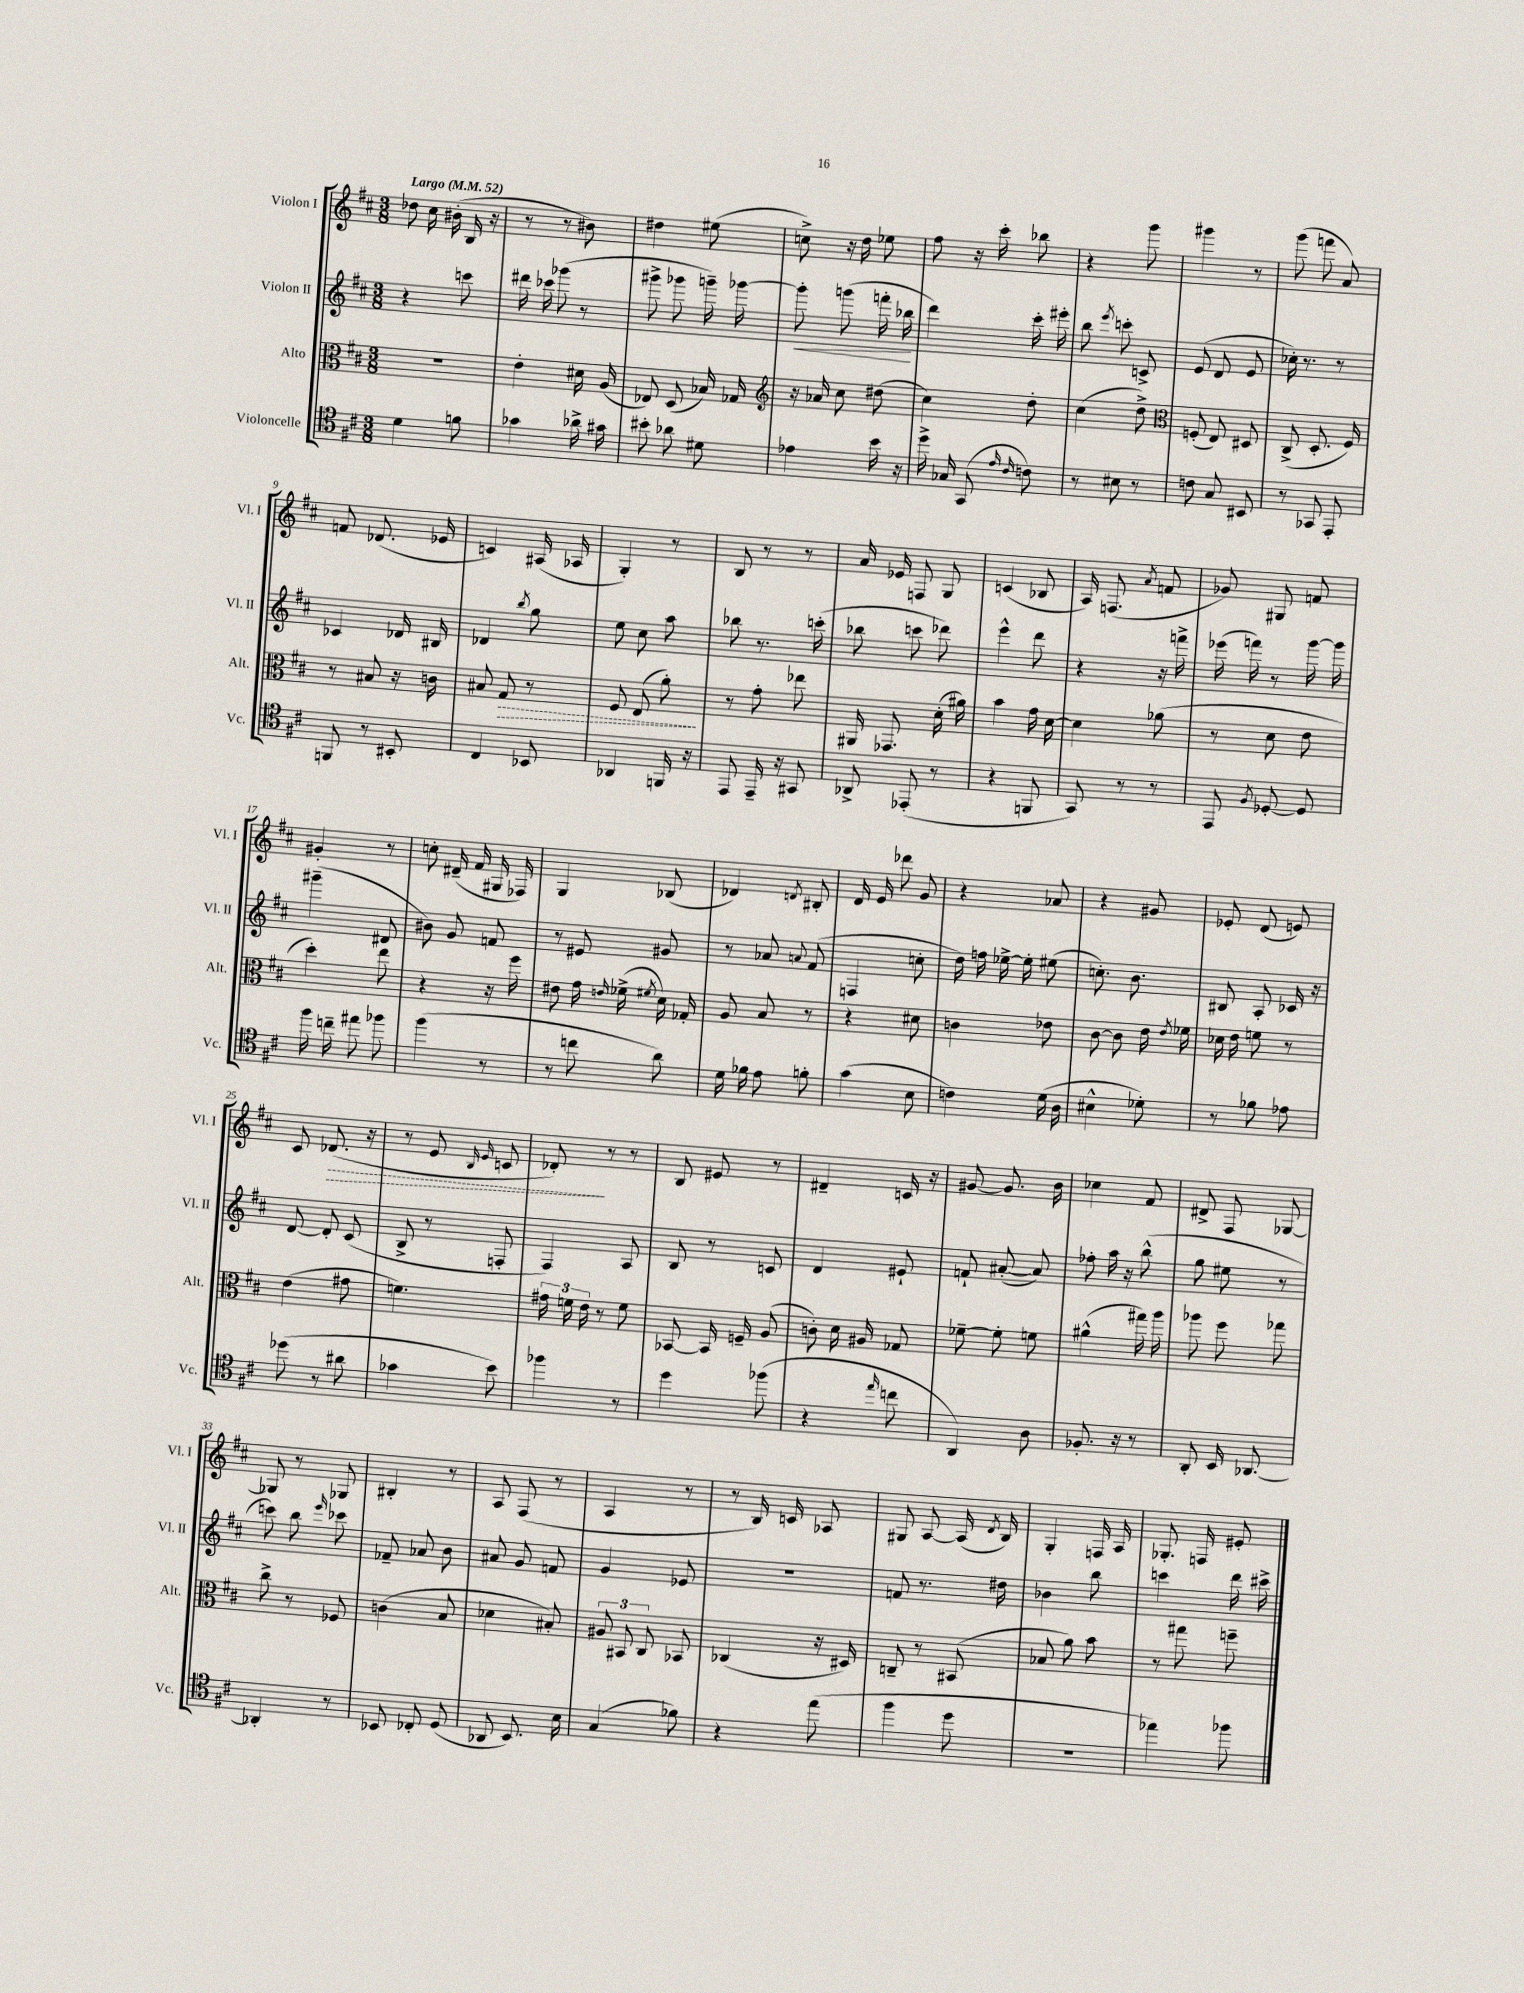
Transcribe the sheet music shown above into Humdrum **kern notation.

**kern	**kern	**dynam	**kern	**dynam	**kern	**dynam
*part4	*part3	*part3	*part2	*part2	*part1	*part1
*staff4	*staff3	*staff3	*staff2	*staff2	*staff1	*staff1
*I"Violoncelle	*I"Alto	*	*I"Violon II	*	*I"Violon I	*
*I'Vc.	*I'Alt.	*	*I'Vl. II	*	*I'Vl. I	*
*clefC4	*clefC3	*	*clefG2	*	*clefG2	*
*k[f#c#]	*k[f#c#]	*	*k[f#c#]	*	*k[f#c#]	*
*M3/8	*M3/8	*	*M3/8	*	*M3/8	*
*MM52	*MM52	*	*MM52	*	*MM52	*
=1	=1	=1	=1	=1	=1	=1
!	!	!	!	!	!LO:TX:a:B:t=Largo	!
4d\	4.r	.	4r	.	8dd-X\	.
.	.	.	.	.	16cc#\	.
.	.	.	.	.	(16b#X'\	.
8fn\	.	.	8cccn\	.	16B/	.
.	.	.	.	.	16r	.
=2	=2	=2	=2	=2	=2	=2
4g-X\	4e'\	.	16ddd#X\	.	8r	.
.	.	.	16ccc-X\	.	.	.
.	.	.	(8ggg-X\	.	8r	.
16a-X^\	16d#X\	.	8r	.	8b#X\)	.
16g#X\	(16A/	.	.	.	.	.
=3	=3	=3	=3	=3	=3	=3
8b#X'\	8E-X/)	.	8ggg#X^\	.	4dd#X\	.
8a-X\	(8D/	.	8ggg-X\	.	.	.
8d#X\	16B-X/)	.	16gggn~\)	.	(8ee#X\	.
.	16G-X/	.	[16ggg-X\	.	.	.
=4	=4	=4	=4	=4	=4	=4
*	*clefG2	*	*	*	*	*
!	!	!	!	!LO:HP:b	!	!
4e-X\	16r	.	8ggg-'\]	<	8ccn^\)	.
.	16a-X/	.	.	.	.	.
.	8cc#\	.	(8gggn\	.	16r	.
.	.	.	.	.	16dd\	.
16b\	(8dd#X\	.	16fffn'\	.	8ee-X\	.
16r	.	.	16bb-X\	.	.	.
.	.	.	.	[	.	.
=5	=5	=5	=5	=5	=5	=5
16dd^\	4cc#\)	.	4ddd\)	.	8ff#\	.
16G-X/	.	.	.	.	.	.
(8GG/	.	.	.	.	16r	.
.	.	.	.	.	16ccc#'\	.
16qqe/	.	.	.	.	.	.
16qqc#/	.	.	.	.	.	.
8cn\)	8dd'\	.	16ccc#'\	.	8bb-X\	.
.	.	.	16eee#X'\	.	.	.
=6	=6	=6	=6	=6	=6	=6
8r	(4cc#\	.	8bb\	.	4r	.
.	.	.	8qeee/	.	.	.
8B#X\	.	.	8cccn'\	.	.	.
8r	8dd^\)	.	8cn^/	.	8ggg\	.
=7	=7	=7	=7	=7	=7	=7
*	*clefC3	*	*	*	*	*
8cn\	(8Fn'/	.	(8e/	.	4ggg#X\	.
8G/	8E/)	.	8d/	.	.	.
8BB#X/	8D#X/	.	8e/	.	8r	.
=8	=8	=8	=8	=8	=8	=8
8r	(8C#^/	.	16cc-X'\)	.	(8ggg\	.
.	.	.	8.r	.	.	.
8GG-X/	8.D'/	.	.	.	8fffn\	.
8EE'/	.	.	8r	.	8a/)	.
.	16F#/)	.	.	.	.	.
!!LO:LB:g=z
=9	=9	=9	=9	=9	=9	=9
8FFn/	8r	.	4c-X/	.	8fn/	.
8r	8B#X/	.	.	.	(8.d-X/	.
8BB#X'/	16r	.	16d-X/	.	.	.
.	16cn\	.	16B#X/	.	16e-X/	.
=10	=10	=10	=10	=10	=10	=10
4C#/	8B#X/	.	4d-X/	.	4cn/)	.
!	!	!LO:HP:b	!	!	!	!
.	8G/	>	.	.	.	.
.	.	.	8qbb/	.	.	.
8BB-X/	8r	.	8gg\	.	(16A#X/	.
.	.	.	.	.	16A-X/	.
=11	=11	=11	=11	=11	=11	=11
4AA-X/	8F#/	.	8ee\	.	4G'/)	.
.	(8E/	.	8cc#\	.	.	.
16FFn/	8a'\)	.	8aa\	.	8r	.
16r	.	.	.	.	.	.
.	.	]	.	.	.	.
=12	=12	=12	=12	=12	=12	=12
8EE/	8r	.	8bb-X\	.	8B/	.
16EE~/	8g'\	.	8.r	.	8r	.
16r	.	.	.	.	.	.
8GG#X/	8ee-X\	.	.	.	8r	.
.	.	.	(16cccn'\	.	.	.
=13	=13	=13	=13	=13	=13	=13
8AA-X^/	16AA#X/	.	8bb-X\	.	16a/	.
.	8.GG-X/	.	.	.	16e-X/	.
(8EE-X'/	.	.	8cccn\	.	8Fn/	.
8r	(16d'\	.	8ddd-X\)	.	8G/	.
.	16a#X\)	.	.	.	.	.
=14	=14	=14	=14	=14	=14	=14
4r	4b\	.	4eee^^\	.	(4cn/	.
8FFn/	16g\	.	8ddd\	.	8B-X/	.
.	[16d\	.	.	.	.	.
=15	=15	=15	=15	=15	=15	=15
8GG/)	4d\]	.	4r	.	16A/)	.
.	.	.	.	.	(8.Fn/	.
8r	.	.	.	.	.	.
.	.	.	.	.	8qa/	.
8r	(8a-X\	.	16r	.	8fn/	.
.	.	.	16fffn^\	.	.	.
=16	=16	=16	=16	=16	=16	=16
8EE/	8r	.	(16eee-X\	.	8g-X/)	.
.	.	.	16fffn\)	.	.	.
8qF#/	.	.	.	.	.	.
[8D-X'/	8d\	.	8r	.	8G#X/	.
8D-/]	8e\	.	[16ggg\	.	8fn/	.
.	.	.	16ggg\]	.	.	.
!!LO:LB:g=z
=17	=17	=17	=17	=17	=17	=17
16ff#\	4dd'\)	.	(4ggg#X~\	.	4g#X'/	.
16ccn~\	.	.	.	.	.	.
8ee#X\	.	.	.	.	.	.
8ff-X\	8ee\	.	8d#X/	.	8r	.
=18	=18	=18	=18	=18	=18	=18
(4ff#\	4r	.	8b#X\)	.	8ccn'\	.
.	.	.	8g/	.	(16d#X~/	.
.	.	.	.	.	16f#/	.
8r	16r	.	8fn/	.	16G#X/	.
.	16ff#\	.	.	.	16F-X/)	.
=19	=19	=19	=19	=19	=19	=19
8r	8e#X\	.	8r	.	4G/	.
8ccn\	16g\	.	8e#X/	.	.	.
.	16qqen/	.	.	.	.	.
.	(16f-X^\	.	.	.	.	.
.	8qf#X/	.	.	.	.	.
8a\)	16d\)	.	8g#X/	.	(8B-X/	.
.	16G-X'/	.	.	.	.	.
=20	=20	=20	=20	=20	=20	=20
16d\	8A/	.	8r	.	4d-X/)	.
16f-X\	.	.	.	.	.	.
8e\	8B/	.	8a-X/	.	.	.
.	.	.	8qqan/	.	8qdn/	.
8fn'\	8r	.	(8f#/	.	8B#X'/	.
=21	=21	=21	=21	=21	=21	=21
(4g\	4r	.	4Fn/	.	16d/	.
.	.	.	.	.	16e/	.
.	.	.	.	.	8ddd-X\	.
8B\	8d#X\	.	8ccn'\	.	8g/	.
=22	=22	=22	=22	=22	=22	=22
4cn\)	4cn\	.	16dd\)	.	4r	.
.	.	.	16ffn\	.	.	.
.	.	.	[16ee-X^\	.	.	.
.	.	.	16ee-'\]	.	.	.
(16d\	8e-X\	.	(8ee#X\	.	8a-X/	.
16A\	.	.	.	.	.	.
=23	=23	=23	=23	=23	=23	=23
4B#X^^\	[8c#\	.	8.ccn'\)	.	4r	.
.	8c#\]	.	.	.	.	.
.	.	.	8.b\	.	.	.
8d-X'\)	16e\	.	.	.	8g#X/	.
.	8qe/	.	.	.	.	.
.	16f-X\	.	.	.	.	.
=24	=24	=24	=24	=24	=24	=24
8r	16d-X\	.	8B#X/	.	8e-X'/	.
.	16e\	.	.	.	.	.
8f-X\	8fn\	.	8A'/	.	(8d/	.
8e-X\	8r	.	16c-X/	.	8en/)	.
.	.	.	16r	.	.	.
!!LO:LB:g=z
=25	=25	=25	=25	=25	=25	=25
(8dd-X\	(4e\	.	[8d/	.	8c#/	.
!	!	!	!	!	!	!LO:HP:b
8r	.	.	8d'/]	.	(8.d-X/	>
8a#X\	8g#X\	.	(8c#/	.	.	.
.	.	.	.	.	16r	.
=26	=26	=26	=26	=26	=26	=26
4g-X\	4.fn\)	.	8B^/	.	8r	.
.	.	.	8r	.	8e/	.
.	.	.	.	.	16qqB/	.
.	.	.	.	.	16qqe/	.
8b\)	.	.	8Fn'/	.	8cn/	.
=27	=27	=27	=27	=27	=27	=27
4ff-X\	24g#X\	.	4F#/)	.	8d-X'/)	.
.	24fn\	.	.	.	.	.
.	24e\	.	.	.	.	.
.	8r	.	.	.	8r	]
8r	8f\	.	8A/	.	8r	.
=28	=28	=28	=28	=28	=28	=28
4dd\	[8BB-X/	.	8B/	.	8B/	.
.	16BB-/]	.	8r	.	8e#X/	.
.	16Fn~/	.	.	.	.	.
(8ff-X\	(8A/	.	8cn/	.	8r	.
=29	=29	=29	=29	=29	=29	=29
4r	8cn'\)	.	4d/	.	4d#X~/	.
.	16d\	.	.	.	.	.
.	16A#X/	.	.	.	.	.
16qqee/	.	.	.	.	.	.
8ccn\	8G-X/	.	8e#X`/	.	16cn/	.
.	.	.	.	.	16r	.
=30	=30	=30	=30	=30	=30	=30
4AA/)	[8f-X~\	.	8fn`/	.	[8g#X/	.
.	8f-'\]	.	([8a#X'/	.	8.g#/]	.
8A\	8fn\	.	8a#/])	.	.	.
.	.	.	.	.	16b\	.
=31	=31	=31	=31	=31	=31	=31
8.F-X'/	(4a#X^^\	.	8ff-X'\	.	4cc-X\	.
.	.	.	16aa\	.	.	.
16r	.	.	16r	.	.	.
8r	16gg#X\)	.	(8bb^^\	.	8f#/	.
.	16aa\	.	.	.	.	.
=32	=32	=32	=32	=32	=32	=32
8AA'/	8aa-X\	.	8gg\	.	8d#X^/	.
16BB/	8ff#\	.	8ee#X\	.	8F#/	.
[8.AA-X/	.	.	.	.	.	.
.	8gg-X\	.	8r	.	[8G-X/	.
!!LO:LB:g=z
=33	=33	=33	=33	=33	=33	=33
4AA-X'/]	8cc#^\	.	8cccn\)	.	8G-X/]	.
.	8r	.	8bb\	.	8r	.
.	.	.	16qqeee/	.	.	.
8r	8F-X/	.	8ccc-X\	.	8G-X/	.
=34	=34	=34	=34	=34	=34	=34
8BB-X/	(4cn\	.	8f-X~/	.	4B#X'/	.
8C-X'/	.	.	8a-X/	.	.	.
(8D/	8B/	.	8b\	.	8r	.
=35	=35	=35	=35	=35	=35	=35
8AA-X/	4d-X\	.	8a#X/	.	8A/	.
8.BB/)	.	.	8g/	.	(8F#/	.
.	8B#X'/)	.	8fn/	.	8r	.
16B\	.	.	.	.	.	.
=36	=36	=36	=36	=36	=36	=36
(4G/	12A#X/	.	4g/	.	4A/	.
.	12BB#X/	.	.	.	.	.
.	12C#/	.	.	.	.	.
8f-X\)	8BB-X/	.	8e-X/	.	8r	.
=37	=37	=37	=37	=37	=37	=37
4r	(4C-X/	.	4.r	.	8r	.
.	.	.	.	.	16B/)	.
.	.	.	.	.	16cn/	.
(8ee\	16r	.	.	.	8A-X/	.
.	16D#X/)	.	.	.	.	.
=38	=38	=38	=38	=38	=38	=38
4ff#\	8Cn~/	.	8fn/	.	8G#X/	.
.	8r	.	8.r	.	[8A/	.
8dd\	(8BB#X/	.	.	.	(16A/]	.
.	.	.	.	.	8qd/	.
.	.	.	16dd#X\	.	16B/)	.
=39	=39	=39	=39	=39	=39	=39
4.r	8B-X/	.	4b-X\	.	4G'/	.
.	8a\)	.	.	.	.	.
.	8b\	.	8bb\	.	16Fn/	.
.	.	.	.	.	16A/	.
=40	=40	=40	=40	=40	=40	=40
4ee-X\)	8r	.	4cccn\	.	8.G-X'/	.
.	8gg#X\	.	.	.	.	.
.	.	.	.	.	16Fn/	.
8ff-X\	8ffn~\	.	16ddd\	.	8e#X'/	.
.	.	.	16ccc#X^\	.	.	.
==	==	==	==	==	==	==
*-	*-	*-	*-	*-	*-	*-
